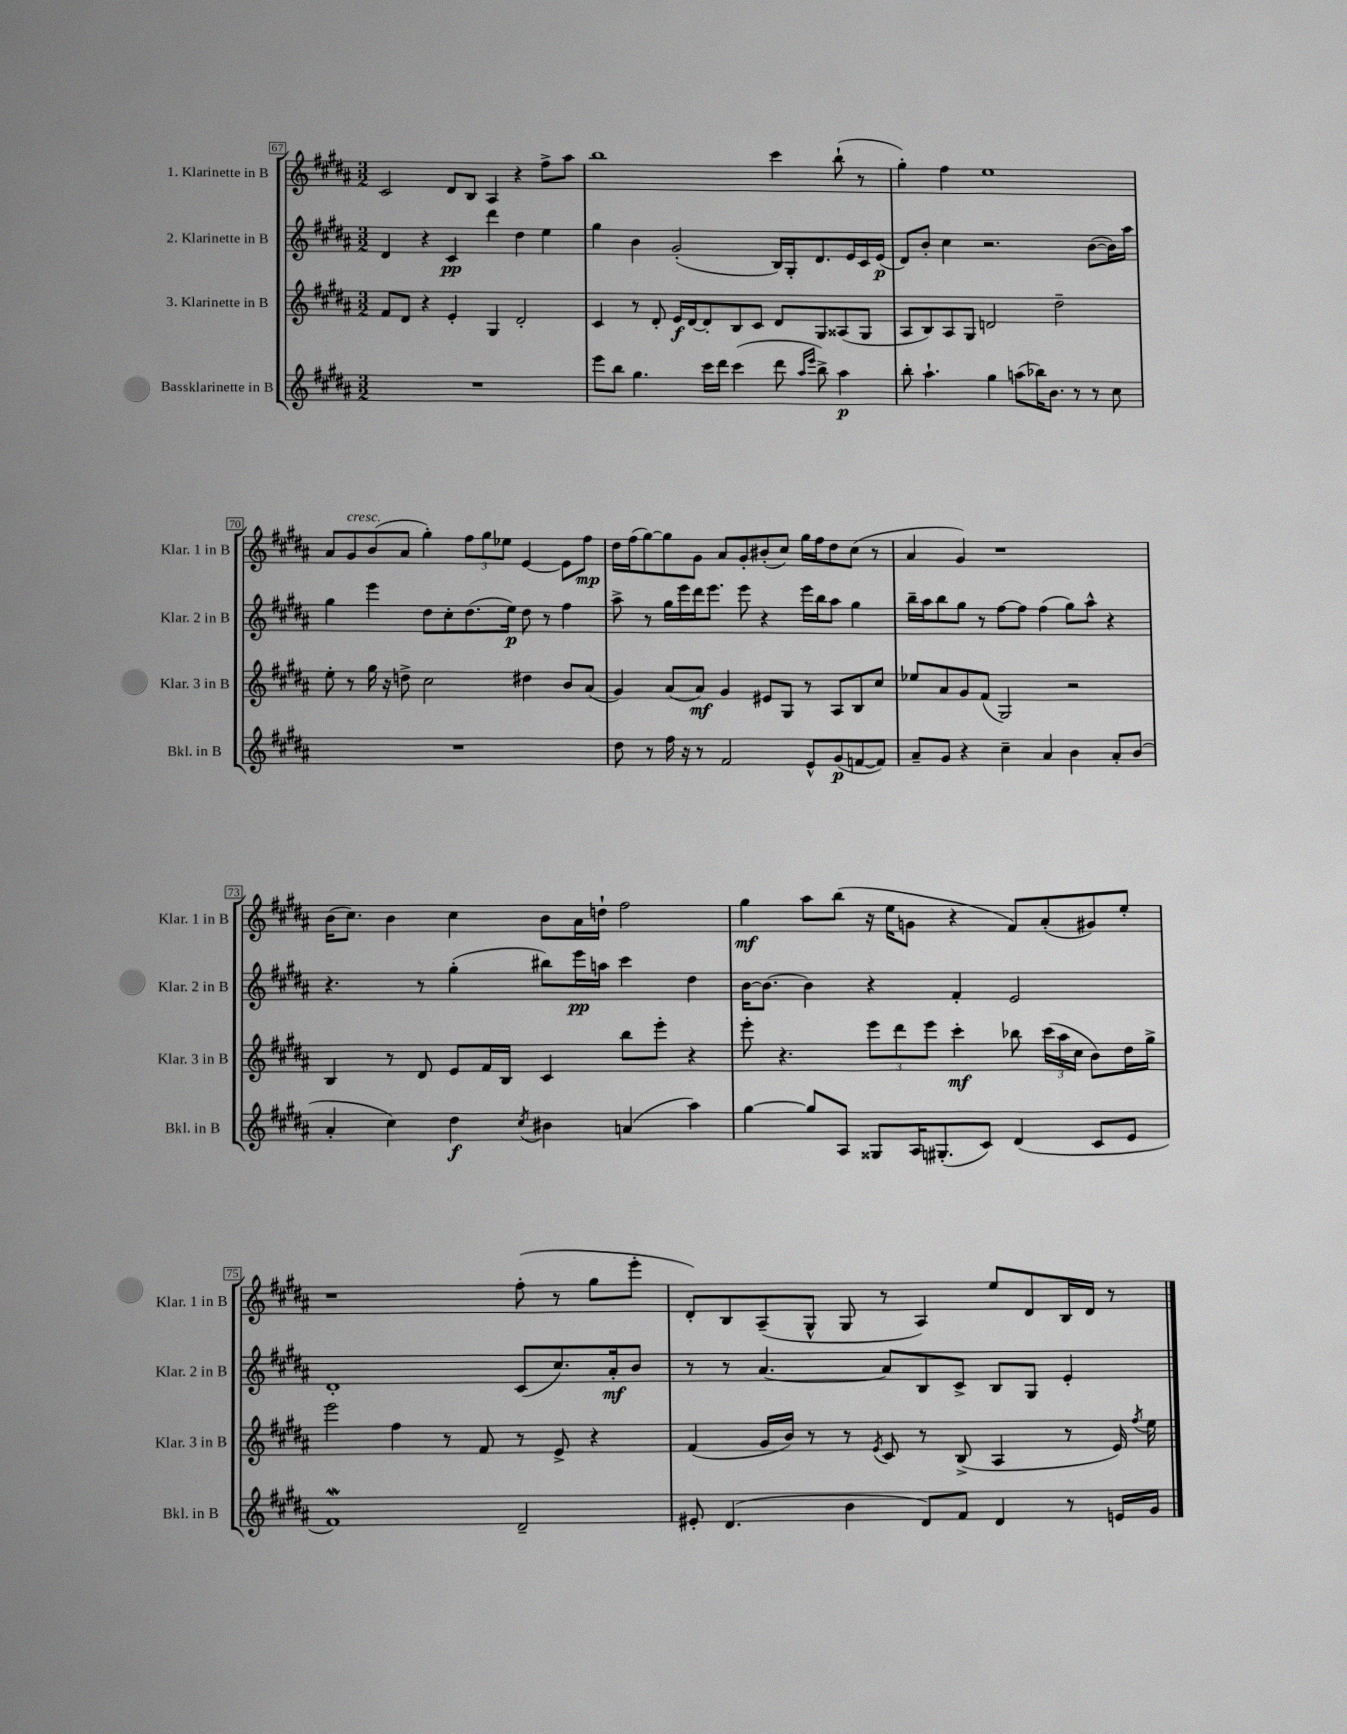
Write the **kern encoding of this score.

**kern	**kern	**kern	**kern
*staff4	*staff3	*staff2	*staff1
*clefG2	*clefG2	*clefG2	*clefG2
*k[f#c#g#d#a#]	*k[f#c#g#d#a#]	*k[f#c#g#d#a#]	*k[f#c#g#d#a#]
*M3/2	*M3/2	*M3/2	*M3/2
1.r	8f#/L	4d#/	2c#/
.	8d#/J	.	.
.	4r	4r	.
.	4e'/	4c#/	8d#/L
.	.	.	8B/J
.	4G#/	4ddd#\	4A#/
.	2d#'/	4dd#\	4r
.	.	4ee\	8ff#^\L
.	.	.	8aa#\J
=	=	=	=
8eee\L	4c#/	4gg#\	1bb
8bb\J	.	.	.
4.gg#\	8r	4b\	.
.	8d#'/	.	.
.	16e/LL	(2g#'/	.
.	[16d#/J	.	.
16ccc#\LL	8d#'/]	.	.
16ddd#\JJ	.	.	.
(4ccc#\	8B/	.	.
.	8c#/J	.	.
8ddd#\	8d#/L	16B/LL)	4ccc#\
.	.	16G#'/J	.
16qqaa#/LL	.	.	.
16qqeee/JJ	.	.	.
8bb^\)	8G#/	8.d#/	.
4aa#\	(8A##/	.	(8bb`\
.	.	16e/L	.
.	8G#/J	16c#/	8r
.	.	(16e/JJ	.
=	=	=	=
8bb'\	8A#/L	8d#/L)	4gg#'\)
4.aa#`\	8B/)	8b'/J	.
.	8A#/	4cc#\	4ff#\
.	8G#/J	.	.
4gg#\	2d/	2.r	1ee
(8aa\L	.	.	.
16bb-\K)	.	.	.
8.b\J	.	.	.
.	2dd#~\	.	.
8r	.	.	.
8r	.	([8b\L	.
8cc#\	.	16b\]L)	.
.	.	16aa#\JJ	.
=	=	=	=
1.r	8ee'\	4gg#\	8a#/L
.	8r	.	8g#/
.	16gg#\	4eee\	(8b/
.	16r	.	.
.	8dd^\	.	8a#/J
.	2cc#\	8dd#\L	4gg#'\)
.	.	8cc#'\	.
.	.	(8.dd#\	12ff#\L
.	.	.	12gg#\
.	.	.	12ee-\J
.	.	16ee\Jk)	.
.	4dd#\	8dd#\	[4e/
.	.	8r	.
.	8b/L	4ff#\	8e\]L
.	(8a#/J	.	8ff#\J
=	=	=	=
8dd#\	4g#/)	8aa#^\	16dd#\LL
.	.	.	(16ff#\J
8r	.	8r	[8gg#\)
16ff#\	(8a#/L	16gg#\LL	8gg#\]
16r	.	16eee\	.
8r	8a#/J)	16ddd#\J	8g#\J
.	.	8.eee\J	.
2f#/	4g#/	.	8a#/L
.	.	8eee\	8g#'/
.	8e#/L	4r	(8b#'/
.	8G#/J	.	8cc#/J)
8e^^/L	8r	16eee\LL	16gg#\LL
.	.	16bb\J	16ff#\J
(8g#/	8A#/L	8aa#\J	8dd#\
[8f/	8B/	4gg#\	(8cc#\J
8f/]J)	8cc#/J	.	8r
=	=	=	=
8a#~/L	8ee-/L	16bb~\LL	4a#/
.	.	16aa#\J	.
8g#/J	8a#/	8bb\	.
4r	8g#/	8gg#\J	4g#/)
.	(8f#/J	8r	.
4cc#~\	2G#/)	[8ff#\L	1r
.	.	8ff#\]J	.
4a#/	.	(4ff#\	.
4b\	2r	8gg#\L)	.
.	.	8aa#^^\J	.
8a#'/L	.	4r	.
(8b/J	.	.	.
=	=	=	=
4a#'/	4B/	4.r	(16b\LK
.	.	.	8.cc#\J)
4cc#\)	8r	.	4b\
.	8d#/	8r	.
4dd#\	8e/L	(4gg#'\	4cc#\
.	16f#/L	.	.
.	16B/JJ	.	.
8qcc#/	.	.	.
4b#\	4c#/	8bb#\L)	8b\L
.	.	16eee\L	16a#\L
.	.	16aa\JJ	16dd`\JJ
(4a/	8bb\L	4ccc#\	2ff#\
.	8eee'\J	.	.
4aa#\)	4r	4dd#\	.
=	=	=	=
[4gg#\	8eee'\	[16b\LK	4gg#\
.	.	8.b\_J	.
.	4.r	.	.
8gg#/]L	.	4b\]	8aa#\L
8A#/J	.	.	(8bb\J
8G##/L	12eee\L	4r	16r
.	.	.	16ee\LK
.	12ddd#\	.	.
16A#/K	.	.	8g\J
.	12eee\J	.	.
(8.G#'/	.	.	.
.	4ccc#'\	4f#'/	4r
8c#/J)	.	.	.
(4d#/	8bb-\	2e/	8f#/L)
.	(24ccc#\LL	.	(8a#'/
.	24aa#\	.	.
.	24cc#\JJ	.	.
8c#/L	8b\L)	.	8g#/)
8e/J	16dd#\L	.	8ee'/J
.	16gg#^\JJ	.	.
=	=	=	=
1f#)	2eee\	1d#'	1r
.	4ff#\	.	.
.	8r	.	.
.	8f#/	.	.
2d#~/	8r	(8c#/L	(8ff#'\
.	8e^/	8.cc#/)	8r
.	4r	.	8gg#\L
.	.	16a#'/k	.
.	.	8b/J	8eee'\J
=	=	=	=
8e#'/	(4f#/	8r	8d#'/L)
(4.d#/	.	8r	8B/
.	16g#/LL	[4.a#/	(8A#~/
.	16b/JJ)	.	.
.	8r	.	8G#^^/J
4b\	8r	.	8G#/
.	8qe/	.	.
.	8c#/	8a#/]L	8r
8d#/L)	8r	8B/	4A#/)
8f#/J	(8B^/	8c#^/J	.
4d#/	4A#/	8B/L	8ee/L
.	.	8G#/J	8d#/
8r	8r	4e'/	16B/L
.	.	.	16d#/JJ
16e/LL	16e/)	.	8r
.	8qff#/	.	.
16g#/JJ	16ee\	.	.
==	==	==	==
*-	*-	*-	*-
